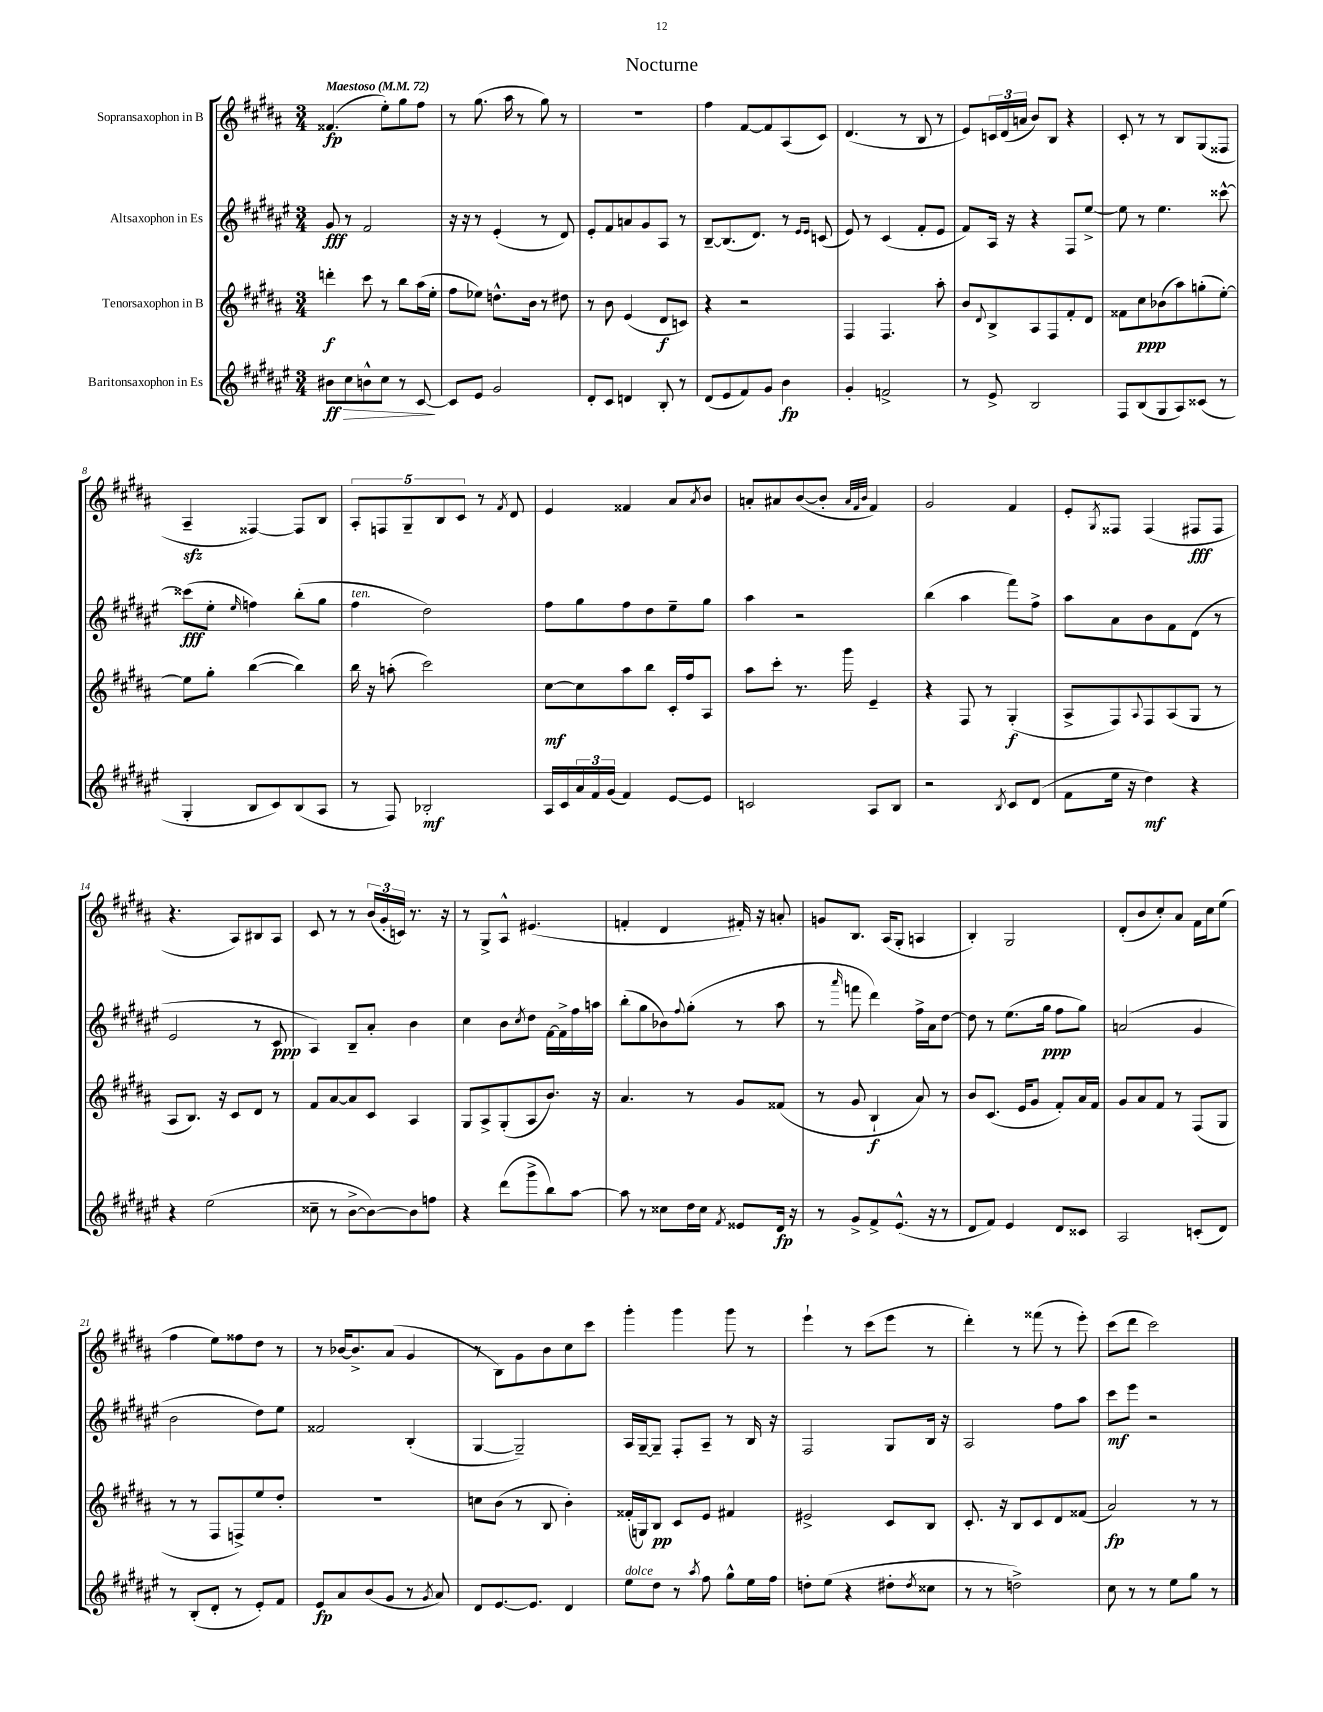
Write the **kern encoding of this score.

**kern	**kern	**kern	**kern
*staff4	*staff3	*staff2	*staff1
*clefG2	*clefG2	*clefG2	*clefG2
*k[f#c#g#d#a#e#]	*k[f#c#g#d#a#]	*k[f#c#g#d#a#e#]	*k[f#c#g#d#a#]
*M3/4	*M3/4	*M3/4	*M3/4
*MM72	*MM72	*MM72	*MM72
8b#\L	4ddd'\	8g#/	(4.f##/
8cc#\	.	8r	.
8b^^\	8ccc#\	2f#/	.
8cc#\J	8r	.	8ee'\L)
8r	8bb\L	.	8gg#\
[8c#/	(16aa#\L	.	8ff#\J
.	16ee'\JJ	.	.
=	=	=	=
8c#/]L	8ff#\L	16r	8r
.	.	16r	.
8e#/J	8ee-\J)	8r	(8.gg#\
2g#/	8.dd^^\L	(4e#'/	.
.	.	.	16aa#\
.	.	.	8r
.	16b\Jk	.	.
.	8r	8r	8gg#\)
.	8dd#\	8d#/)	8r
=	=	=	=
8d#'/L	8r	8e#'/L	2.r
8c#/J	8b\	8f#/	.
4d/	(4e/	8a/	.
.	.	8g#/	.
8B'/	8d#/L	8A#/J	.
8r	8c/J)	8r	.
=	=	=	=
(8d#/L	4r	[8B~/L	4ff#\
8e#/	.	(8.B/]	.
8f#/)	2r	.	[8f#/L
.	.	8.d#/J)	.
8g#/J	.	.	8f#/]
4b\	.	8r	(8A#/
.	.	16qqe#/LL	.
.	.	16qqe#/JJ	.
.	.	(8c/	8c#/J)
=	=	=	=
4g#'/	4F#/	8e#/)	(4.d#/
.	.	8r	.
2f^/	4.F#/	(4c#/	.
.	.	.	8r
.	.	8f#'/L	8B/
.	8aa#'\	8e#/J	8r
=	=	=	=
8r	8b/L	8f#/L)	8e/L)
.	8qqd#/	.	.
8e#^/	8B^/	16A#/Jk	24c/L
.	.	.	(24d#/
.	.	16r	.
.	.	.	24a/JJ
2B/	8A#/	4r	8b/L)
.	8F#/	.	8B/J
.	8f#'/	8F#/L	4r
.	8d#/J	[8ee#^/J	.
=	=	=	=
8F#/L	8f##\L	8ee#\]	8c#'/
(8B/	8cc#\	8r	8r
8G#/	(8b-\	4.ee#\	8r
8A#/)	8aa#\)	.	8B/L
(8c##/J	(8gg'\	.	(8G#/
8r	[8ee'\J)	[8ccc##^^\	8F##/J
=	=	=	=
4G#'/	8ee\]L	(8ccc##\]L	4A#~/
.	8gg#'\J	8ee#'\J	.
.	.	16qqee#/	.
8B/L	([4bb\	4ff\)	[4F##/)
8c#/)	.	.	.
(8B/	4bb\])	(8bb'\L	8F##/]L
8A#/J	.	8gg#\J	8B/J
=	=	=	=
8r	16bb\	4ff#\	10A#'/L
.	16r	.	.
.	.	.	10F/
8F#/)	(8aa'\	.	.
.	.	.	10G#~/
2B-'/	2ccc#\)	2dd#\)	.
.	.	.	10B/
.	.	.	10c#/J
.	.	.	8r
.	.	.	8qf#/
.	.	.	8d#/
=	=	=	=
16A#/LL	[8cc#\L	8ff#\L	4e/
16c#/	.	.	.
24a#/	8cc#\]	8gg#\	.
24f#/	.	.	.
(24g#/JJ	.	.	.
4f#/)	8aa#\	8ff#\	4f##/
.	8bb\J	8dd#\	.
[8e#/L	16c#'/LL	8ee#~\	8a#/L
.	16ff#/J	.	.
.	.	.	8qa#/
8e#/]J	8A#/J	8gg#\J	8b/J
=	=	=	=
2c/	8aa#\L	4aa#\	8a'/L
.	8ccc#'\J	.	8a#/
.	8.r	2r	([8b/
.	.	.	8b'/]J
.	16ggg#\	.	.
.	.	.	32qqa#/LLL
.	.	.	32qqf#/
.	.	.	32qqb/JJJ
8A#/L	4e~/	.	4f#/)
8B/J	.	.	.
=	=	=	=
2r	4r	(4bb\	2g#/
.	8F#/	4aa#\	.
.	8r	.	.
8qB/	.	.	.
8c#/L	(4G#'/	8fff#\L)	4f#/
(8d#/J	.	8ff#^\J	.
=	=	=	=
8f#\L	8A#^/L	8aa#\L	8e'/L
.	.	.	8qG#/
16ee#\Jk	8F#/)	8a#\	8F##/J
16r	.	.	.
.	8qqA#/	.	.
4dd#\)	8F#/	8b\	(4F##/
.	(8A#/	8f#\	.
4r	8G#/J	(8d#\J	8F#/L
.	8r	8r	8F#/J
=	=	=	=
4r	8A#/L	2e#/	4.r
.	8.B/J)	.	.
(2ee#\	.	.	.
.	16r	.	.
.	8c#/L	.	8A#/L)
.	8d#/J	8r	8B#/
.	8r	8c#/	8A#/J
=	=	=	=
8cc##~\	8f#/L	4A#/)	8c#/
8r	[8a#/	.	8r
[8b^\L	8a#/]	8B~/L	8r
8b\_)	8c#/J	8a#'/J	(24b/LL
.	.	.	24g#'/
.	.	.	24c/JJ)
8b\]	4A#/	4b\	8.r
8ff\J	.	.	.
.	.	.	16r
=	=	=	=
4r	8G#/L	4cc#\	8r
.	8A#^/	.	8G#^/L
(8ddd#\L	(8G#'/	8b\L	8A#^^/J
.	.	8qcc#/	.
8ggg#^\	8A#/	8dd#\J	(4.e#/
8bb\)	8.b/J)	[16f#\LL	.
.	.	16f#^\]	.
[8aa#\J	.	16ff#\	.
.	16r	16aa\JJ	.
=	=	=	=
8aa#\]	4.a#/	(8bb'\L	4f'/
8r	.	8gg#\	.
8cc##\L	.	8b-\)	4d#/
.	.	8qqff#/	.
16dd#\L	8r	(8gg#'\J	.
16cc##\JJ	.	.	.
8qf#/	.	.	.
8e##/L	8g#/L	8r	16f#'/)
.	.	.	16r
16d#/Jk	(8f##/J	8aa#\	8a'/
16r	.	.	.
=	=	=	=
8r	8r	8r	8g/L
.	.	16qqaaa#/	.
8g#^/L	8g#/	8fff\	8.B/J
8f#^/	4B`/	4ddd#\)	.
.	.	.	(16A#/LK
(8.e#^^/J	.	.	8G#'/J
.	8a#/)	16ff#^\LL	4A/
16r	.	16a#\J	.
8r	8r	[8dd#\J	.
=	=	=	=
8d#/L	8b/L	8dd#\]	4B'/)
8f#/J)	(8.c#/J	8r	.
4e#/	.	(8.ee#\L	2G#/
.	16e/LK	.	.
.	8g#/J	.	.
.	.	16gg#\Jk	.
8d#/L	8f#'/L)	8ff#\L	.
8c##/J	16a#/L	8gg#\J)	.
.	16f#/JJ	.	.
=	=	=	=
2A#/	8g#/L	(2a/	(8d#'/L
.	8a#/	.	8b/
.	8f#/J	.	8cc#'/)
.	8r	.	8a#/J
(8c'/L	(8F#/L	4g#/	16f#\LL
.	.	.	16cc#\J
8d#/J)	8G#/J	.	(8ee\J
=	=	=	=
8r	8r	2b\	4ff#\
(8B'/L	8r	.	.
8d#'/J	8F#/L	.	8ee\L)
8r	8F^/)	.	8ff##\
8e#'/L)	8ee/	8dd#\L)	8dd#\J
8f#/J	8dd#'/J	8ee#\J	8r
=	=	=	=
8e#/L	2.r	2f##/	8r
8a#/	.	.	[16b-/LK
.	.	.	8.b-^/]
(8b/	.	.	.
8g#/J	.	.	(8a#/J
8r	.	(4B'/	4g#/
8qg#/	.	.	.
8a#/)	.	.	.
=	=	=	=
8d#/L	8cc\L	[4G#/	8r
[8.e#/	(8b\J	.	8B\L)
.	8r	2G#~/])	8g#\
8.e#/]J	.	.	.
.	8B/	.	8b\
4d#/	4b'\)	.	8cc#\
.	.	.	8ccc#\J
=	=	=	=
8ee#\L	(16f##'/LL	16A#/LL	4ggg#'\
.	16G/J)	[16G#~/J	.
8dd#\J	8B/J	8G#~/]J	.
8r	8c#/L	8F#'/L	4ggg#\
8qaa#/	.	.	.
8ff#\	8e/J	8A#~/J	.
8gg#^^\L	4f#/	8r	8ggg#\
16ee#\L	.	16B/	8r
16ff#\JJ	.	16r	.
=	=	=	=
8dd'\L	2e#^/	2F#/	4eee`\
(8ee#\J	.	.	.
4r	.	.	8r
.	.	.	(8ccc#\L
8dd#'\L	8c#/L	8G#/L	8eee\J
8qdd#/	.	.	.
8cc##\J	8B/J	16B/Jk	8r
.	.	16r	.
=	=	=	=
8r	8.c#'/	2A#/	4ddd#'\)
8r	.	.	.
.	16r	.	.
2dd^\)	8B/L	.	8r
.	8c#/	.	(8fff##\
.	8d#/	8ff#\L	8r
.	(8f##/J	8aa#\J	8eee'\)
=	=	=	=
8cc#\	2a#/)	8ccc#\L	(8ccc#\L
8r	.	8eee#\J	8ddd#\J
8r	.	2r	2ccc#\)
8ee#\L	.	.	.
8gg#\J	8r	.	.
8r	8r	.	.
==	==	==	==
*-	*-	*-	*-
